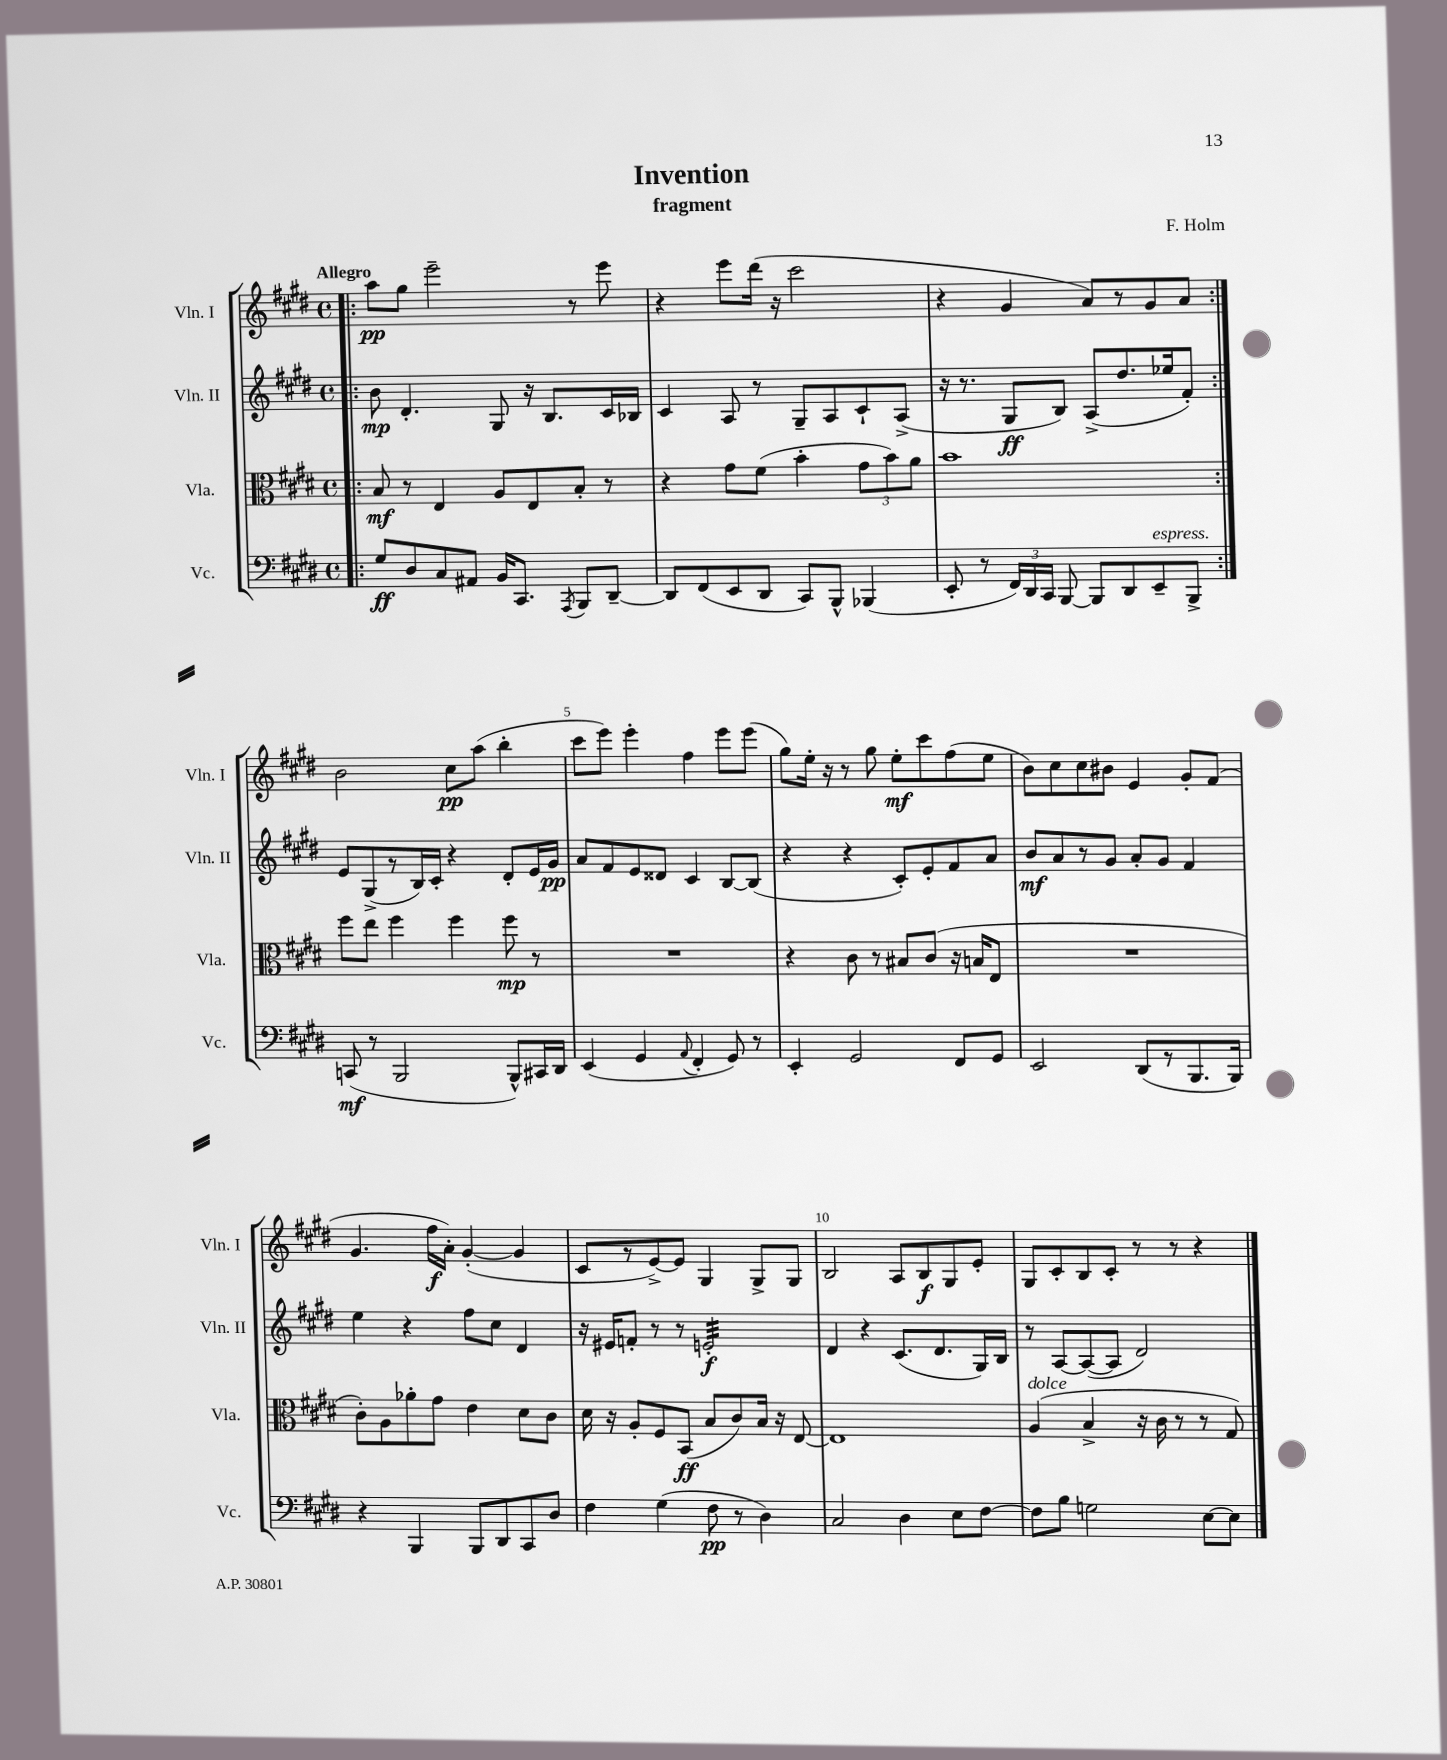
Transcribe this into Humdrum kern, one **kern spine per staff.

**kern	**kern	**kern	**kern
*staff4	*staff3	*staff2	*staff1
*clefF4	*clefC3	*clefG2	*clefG2
*k[f#c#g#d#]	*k[f#c#g#d#]	*k[f#c#g#d#]	*k[f#c#g#d#]
*M4/4	*M4/4	*M4/4	*M4/4
*met(c)	*met(c)	*met(c)	*met(c)
=!|:	=!|:	=!|:	=!|:
8G#	8B	8b	8aa
8D#	8r	4.d#'	8gg#
8C#	4E	.	2eee~
8AA#	.	.	.
16BB	8A	8G#	.
8.CC#	.	.	.
.	8E	16r	.
.	.	8.B	.
8qAAA	.	.	.
8BBB	8B'	.	8r
[8DD#~	8r	16c#	8eee
.	.	16B-	.
=	=	=	=
8DD#]	4r	4c#	4r
(8FF#	.	.	.
8EE	8g#	8A	8eee
8DD#	(8f#	8r	(16ddd#
.	.	.	16r
8CC#)	4b'	8G#~	2ccc#
8BBB^^	.	8A	.
(4BBB-	12g#	8c#`	.
.	12b)	.	.
.	.	(8A^	.
.	12a	.	.
=	=	=	=
8EE'	1b	16r	4r
.	.	8.r	.
8r	.	.	.
24FF#)	.	8G#	4g#
24DD#	.	.	.
24CC#	.	.	.
[8BBB	.	8B)	.
8BBB]	.	(8A^	8a)
8DD#	.	8.dd#	8r
8EE~	.	.	8g#
.	.	16ee-	.
8BBB^	.	8f#')	8a
=:|!	=:|!	=:|!	=:|!
(8CC	8ff#	8e	2b
8r	8ee	(8G#^	.
2BBB	4ff#	8r	.
.	.	16B)	.
.	.	16c#'	.
.	4ff#	4r	8cc#
.	.	.	(8aa
8BBB^^)	8ff#	8d#'	4bb'
16CC#	8r	16e	.
16DD#	.	16g#	.
=	=	=	=
(4EE	1r	8a	8ccc#
.	.	8f#	8eee)
4GG#	.	8e	4eee'
.	.	8d##	.
8qqAA	.	.	.
4FF#'	.	4c#	4ff#
8GG#)	.	[8B	8eee
8r	.	(8B]	(8eee
=	=	=	=
4EE'	4r	4r	8gg#)
.	.	.	16ee'
.	.	.	16r
2GG#	8c#	4r	8r
.	8r	.	8gg#
.	8B#	8c#')	8ee'
.	(8c#	8e'	8ccc#
8FF#	16r	8f#	(8ff#
.	16B	.	.
8GG#	8E	8a	8ee
=	=	=	=
2EE	1r	8b	8b)
.	.	8a	8cc#
.	.	8r	8cc#
.	.	8g#	8b#
(8DD#	.	8a'	4e
8r	.	8g#	.
8.BBB	.	4f#	8g#'
.	.	.	(8f#
16BBB)	.	.	.
=	=	=	=
4r	8c#')	4ee	4.g#
.	8A	.	.
4BBB	8a-'	4r	.
.	8g#	.	16ff#
.	.	.	16a')
8BBB	4e	8ff#	([4g#'
8DD#	.	8cc#	.
8CC#	8d#	4d#	4g#]
8D#	8c#	.	.
=	=	=	=
4F#	16d#	16r	8c#
.	16r	16e#	.
.	8A'	8f'	8r
(4G#	8F#	8r	[8e^)
.	(8BB	8r	8e]
8F#	8B	2e'	4G#
8r	8c#)	.	.
4D#)	16B	.	8G#^
.	16r	.	.
.	[8E	.	8G#
=	=	=	=
2C#	1E]	4d#	2B
.	.	4r	.
4D#	.	(8.c#	8A
.	.	.	8B
.	.	8.d#	.
8E	.	.	8G#
[8F#	.	16G#)	8e'
.	.	16B	.
=	=	=	=
8F#]	(4A	8r	8G#
8B	.	[8A	8c#'
2G	4B^	(8A_	8B
.	.	8A]	8c#'
.	16r	2d#)	8r
.	16c#	.	.
.	8r	.	8r
[8E	8r	.	4r
8E]	8G#)	.	.
==	==	==	==
*-	*-	*-	*-
